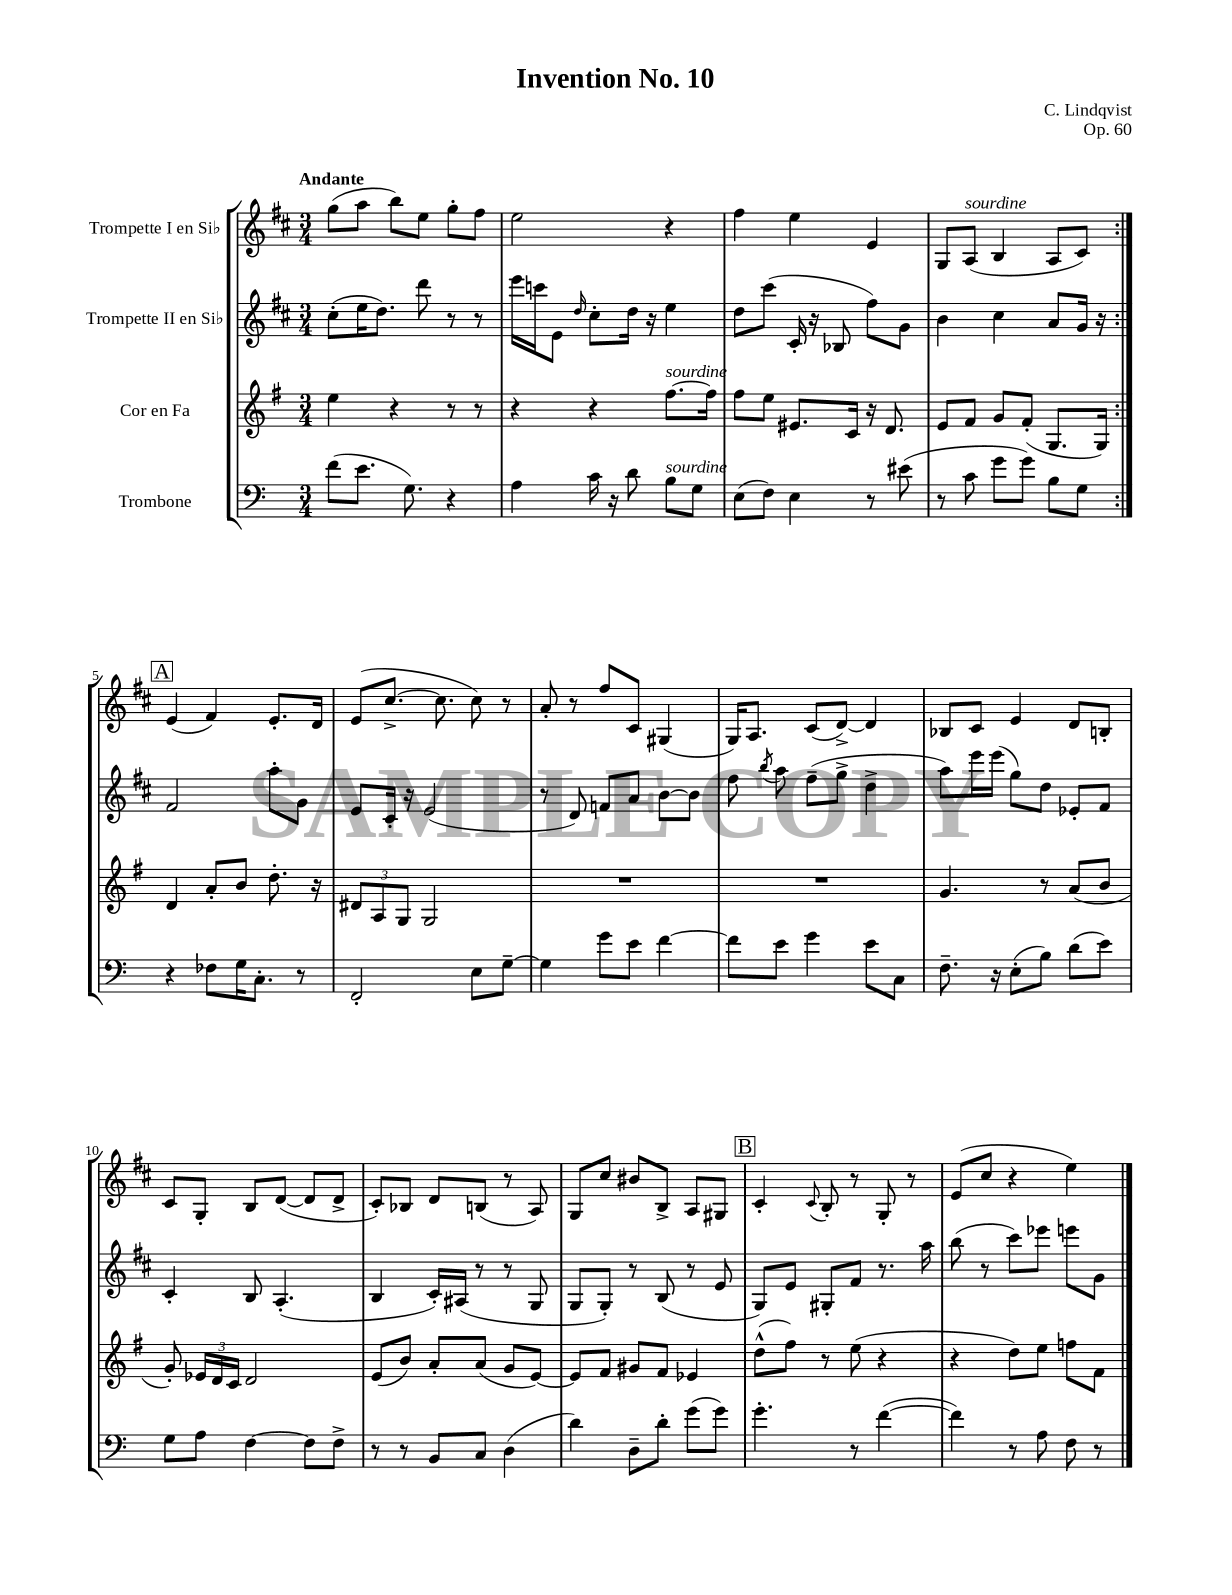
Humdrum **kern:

**kern	**kern	**kern	**kern
*staff4	*staff3	*staff2	*staff1
*clefF4	*clefG2	*clefG2	*clefG2
*k[]	*k[f#]	*k[f#c#]	*k[f#c#]
*M3/4	*M3/4	*M3/4	*M3/4
(8f	4ee	(8cc#'	(8gg
8.e	.	16ee	8aa
.	.	8.dd)	.
.	4r	.	8bb)
8.G)	.	.	.
.	.	8ddd	8ee
4r	8r	8r	8gg'
.	8r	8r	8ff#
=	=	=	=
4A	4r	16eee	2ee
.	.	16ccc	.
.	.	8e	.
.	.	16qqdd	.
16c	4r	8cc#'	.
16r	.	.	.
8d	.	16dd	.
.	.	16r	.
8B	[8.ff#	4ee	4r
8G	.	.	.
.	16ff#]	.	.
=	=	=	=
(8E	8ff#	8dd	4ff#
8F)	8ee	(8ccc#	.
4E	8.e#	16c#'	4ee
.	.	16r	.
.	.	8B-	.
.	16c	.	.
8r	16r	8ff#)	4e
.	8.d	.	.
(8e#	.	8g	.
=	=	=	=
8r	8e	4b	8G
8c	8f#	.	(8A
8g	8g	4cc#	4B
8g)	(8f#'	.	.
8B	8.G	8a	8A
8G	.	16g	8c#)
.	16G)	16r	.
=:|!	=:|!	=:|!	=:|!
4r	4d	2f#	(4e
8F-	8a'	.	4f#)
16G	8b	.	.
8.C'	.	.	.
.	8.dd'	8aa'	8.e'
8r	.	8g	.
.	16r	.	16d
=	=	=	=
2FF'	12d#	8e	(8e
.	12A	.	.
.	.	16c#'	[8.cc#^
.	12G	.	.
.	.	16r	.
.	2G	(2e	.
.	.	.	8.cc#]
8E	.	.	8cc#)
[8G~	.	.	8r
=	=	=	=
4G]	2.r	8r	8a'
.	.	8d)	8r
8g	.	8f	8ff#
8e	.	8a	8c#
[4f	.	[8b	(4G#
.	.	8b]	.
=	=	=	=
8f]	2.r	8ff#	16G)
.	.	.	8.A
.	.	8qbb	.
8e	.	8aa	.
4g	.	(8ff#~	(8c#
.	.	8gg^	[8d^)
8e	.	4dd^	4d]
8C	.	.	.
=	=	=	=
8.F~	4.g	8aa)	8B-
.	.	16eee	8c#
16r	.	(16eee	.
(8E'	.	8gg)	4e
8B)	8r	8dd	.
(8d	(8a	8e-'	8d
8e)	8b	8f#	8B'
=	=	=	=
8G	8g')	4c#'	8c#
8A	24e-	.	8G'
.	24d	.	.
.	24c	.	.
[4F	2d	8B	8B
.	.	(4.A'	([8d
8F]	.	.	8d]
8F^	.	.	8d^
=	=	=	=
8r	(8e	4B	8c#')
8r	8b)	.	8B-
8BB	8a'	16c#')	8d
.	.	(16A#	.
8C	(8a	8r	(8B
(4D	8g	8r	8r
.	[8e)	8G	8A)
=	=	=	=
4d)	8e]	8G	8G
.	8f#	8G')	8cc#
8D~	8g#	8r	8b#
8d'	8f#	(8B	8B^
(8g	4e-	8r	8A
8g)	.	8e	8G#
=	=	=	=
4.g'	(8dd^^	8G)	4c#'
.	8ff#)	8e	.
.	.	.	8qqc#
.	8r	8G#'	8B'
8r	(8ee	8f#	8r
([4f	4r	8.r	8G'
.	.	.	8r
.	.	16aa	.
=	=	=	=
4f])	4r	(8bb	(8e
.	.	8r	8cc#
8r	8dd)	8ccc#)	4r
8A	8ee	8eee-	.
8F	8ff	8eee	4ee)
8r	8f#	8g	.
==	==	==	==
*-	*-	*-	*-
